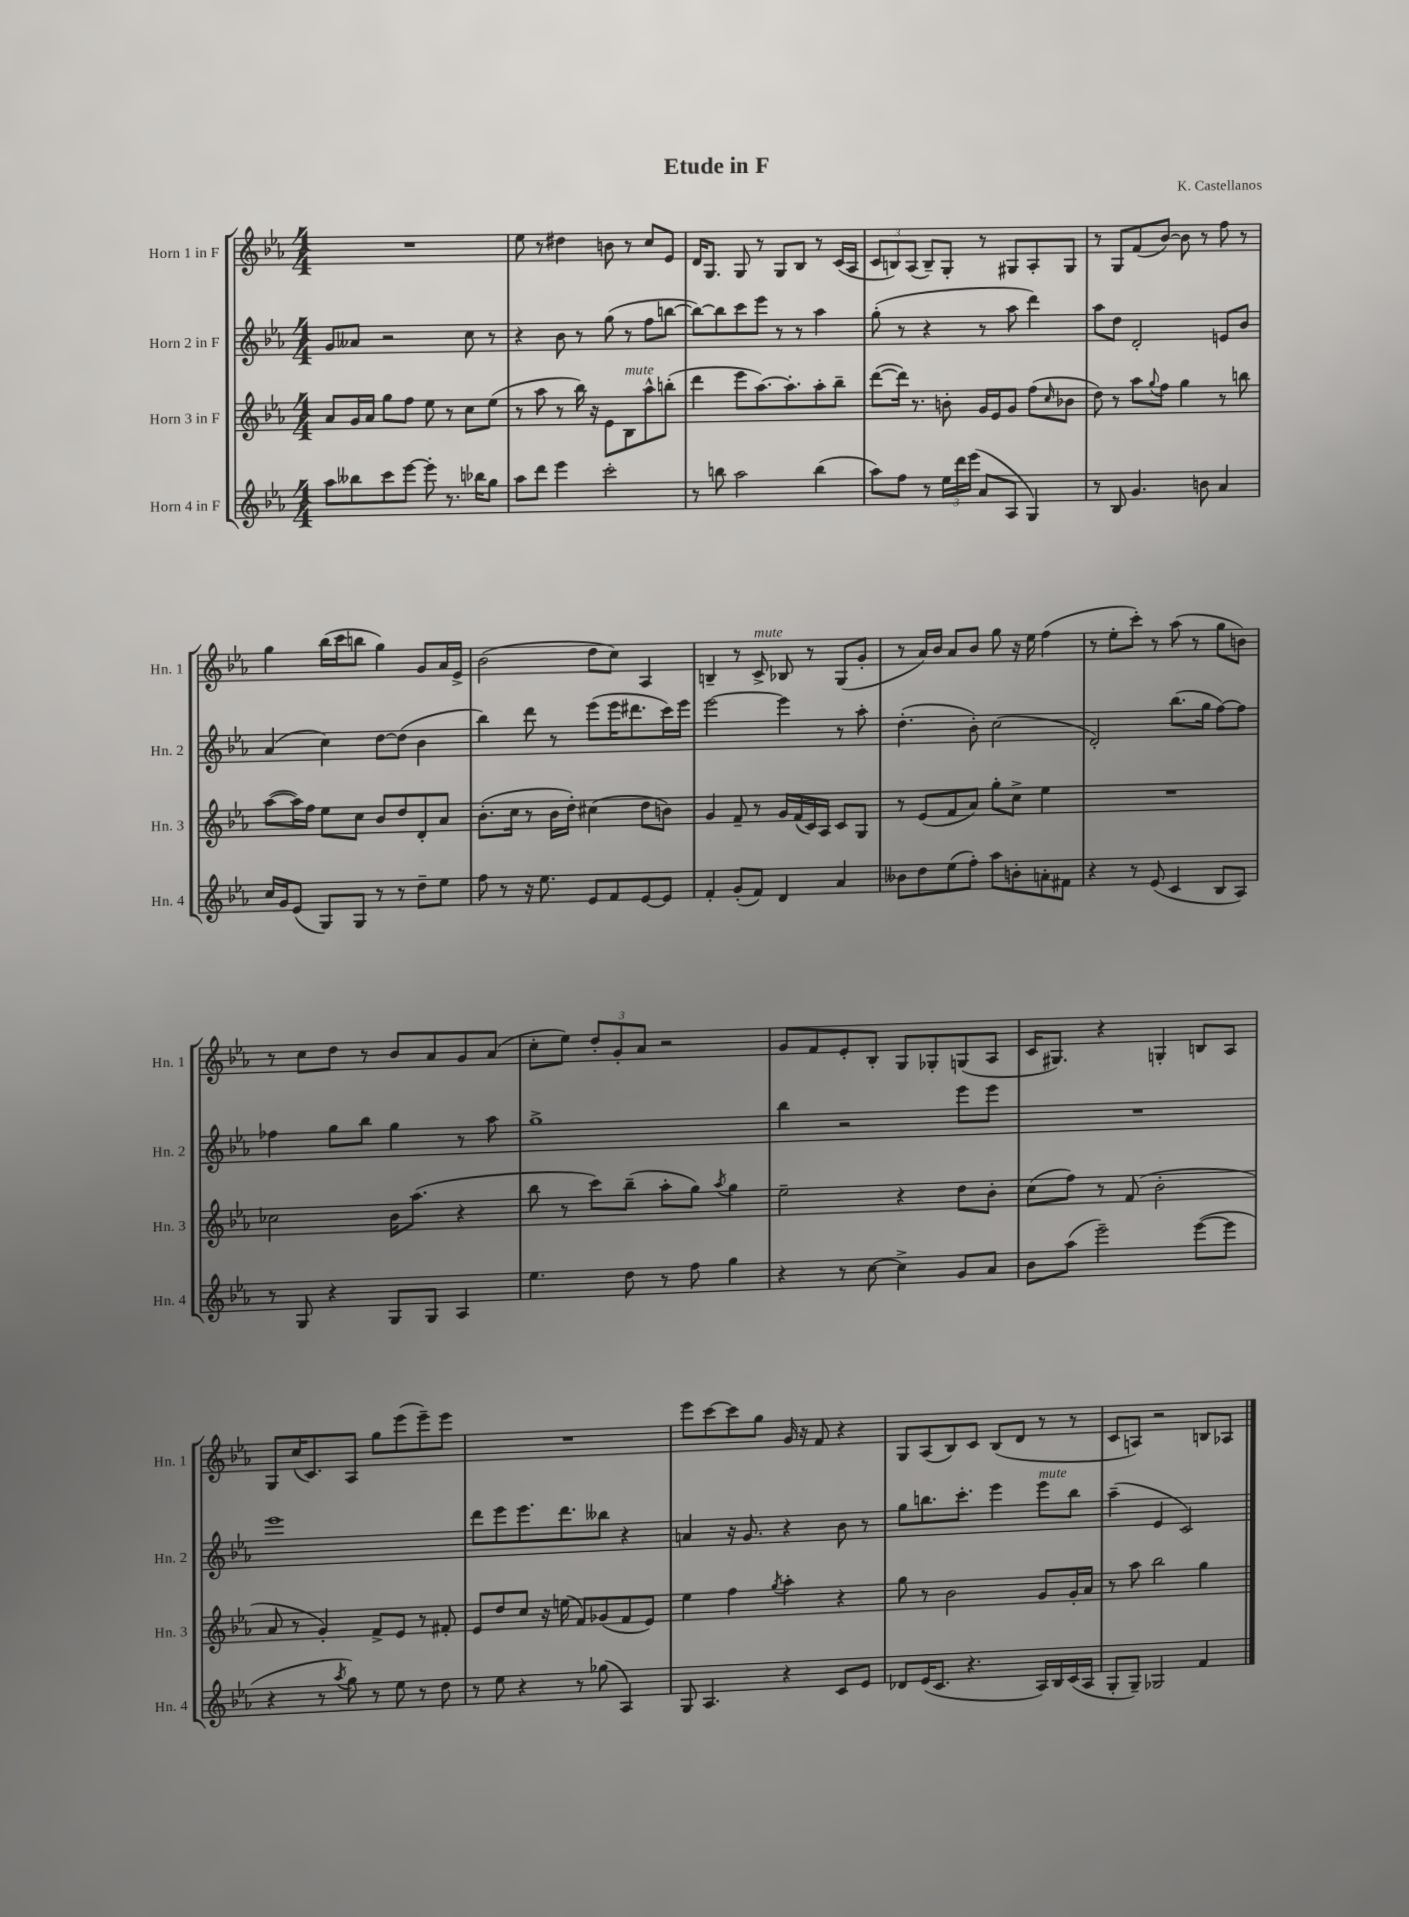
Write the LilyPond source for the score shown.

\header { title = "Etude in F" composer = "K. Castellanos" }
<<
\new StaffGroup <<
\new Staff = "s0" \with { instrumentName = "Horn 1 in F" shortInstrumentName = "Hn. 1" } {
    \clef treble \key ees \major \numericTimeSignature \time 4/4
    R1 |
    ees''8 r8 dis''4 b'8 r8 c''8 ees'8 |
    d'16 g8. g8 r8 g8 bes8 r8 c'16( aes16 |
    \tuplet 3/2 { c'8 b8) aes8( } b8--) g8-. r8 gis8 aes8-. gis8 |
    r8 g8 f'8( bes'8~) bes'8 r8 f''8 r8 |
    g''4 bes''16( c'''16 b''8 g''4) g'8 aes'16 ees'16-> |
    bes'2( d''8 c''8) aes4 |
    b4-- r8 c'8->^\markup { \italic "mute" } bes8 r8 g8( g'8-. |
    r8 aes'16) bes'16 aes'8 bes'8 g''8 r16 ees''16 f''4( |
    r8 ees''8-. c'''8-.) r8 aes''8( r8 g''8 b'8) |
    r8 c''8 d''8 r8 bes'8 aes'8 g'8 aes'8( |
    c''8-. ees''8) \tuplet 3/2 { d''8-. g'8-. aes'8 } r2 |
    g'8 f'8 ees'8-. bes8-. g8 ges8-. g8( aes8 |
    c'16 gis8.) r4 g4-. b8 aes8 |
    g8 c''16( c'8.) aes8 g''8 ees'''8( ees'''8--) ees'''8 |
    R1 |
    ees'''8 c'''8~ c'''8 g''8 g'16 r16 f'8 r4 |
    g8 aes8( bes8) c'8 bes8( d'8 r8 r8 |
    c'8 a8) r2 b8 aes8 \bar "|." |
}
\new Staff = "s1" \with { instrumentName = "Horn 2 in F" shortInstrumentName = "Hn. 2" } {
    \clef treble \key ees \major \numericTimeSignature \time 4/4
    g'8 aeses'8 r2 c''8 r8 |
    r4 bes'8 r8 g''8( r8 f''8 b''8~ |
    b''8~) b''8 c'''8 ees'''8 r8 r8 aes''4 |
    g''8-.( r8 r4 r8 aes''8 d'''4) |
    aes''8 d''8 d'2-. e'8 bes'8 |
    aes'4( c''4) d''8~ d''8( bes'4 |
    bes''4) d'''8 r8 ees'''8( ees'''16 dis'''8. c'''16) ees'''16 |
    ees'''2~ ees'''4 r8 aes''8-. |
    d''4.-.( bes'8-.) c''2( |
    d'2-.) bes''8.( g''16 f''8~) f''8 |
    fes''4 g''8 bes''8 g''4 r8 aes''8 |
    g''1-> |
    bes''4 r2 ees'''8 ees'''8 |
    R1 |
    ees'''1 |
    d'''8 ees'''8 ees'''8. d'''8. beses''8 r4 |
    a'4 r16 g'8. r4 bes'8 r8 |
    g''8 b''8. c'''8.-. ees'''4 ees'''8^\markup { \italic "mute" } b''8 |
    aes''4--( ees'4 c'2) \bar "|." |
}
\new Staff = "s2" \with { instrumentName = "Horn 3 in F" shortInstrumentName = "Hn. 3" } {
    \clef treble \key ees \major \numericTimeSignature \time 4/4
    aes'8 g'16 aes'16 g''8 f''8 ees''8 r8 c''8 ees''8( |
    r8 aes''8 r8 bes''16) r16 ees'8 bes8^\markup { \italic "mute" } aes''8-^ b''8-.( |
    d'''4 ees'''8 aes''8.~) aes''8.-. aes''8-. bes''8-- |
    d'''8~( d'''16) r8. b'8-. g'16 ees'16 g'8 f''8( \grace { c''16 } bes'8 |
    d''8) r8 aes''8 \appoggiatura { g''8 } f''8 g''4 r8 b''8 |
    aes''8~( aes''16) f''16 ees''8 c''8 bes'8 d''8 d'8-. aes'8 |
    bes'8.-.( c''16 r8 bes'16 d''16-.) cis''4( d''8 b'8) |
    g'4 f'8-- r8 g'16 f'16( c'16) aes16 c'8 g8 |
    r8 ees'8( f'8 aes'8) g''8-. c''8-> ees''4 |
    R1 |
    ces''2 bes'16 aes''8.( r4 |
    bes''8 r8 c'''8) bes''8--( aes''8-. g''8) \acciaccatura { aes''8 } g''4 |
    ees''2-- r4 d''8 bes'8-. |
    c''8( f''8) r8 f'8( bes'2-. |
    aes'8 r8 g'4-.) f'8-> ees'8 r8 fis'8-. |
    ees'8 d''8 c''8 r16 e''16( f'8) ges'8( f'8 ees'8) |
    ees''4 f''4 \acciaccatura { g''8 } aes''4-. r4 |
    g''8 r8 bes'2 g'8 g'16-. aes'16 |
    r8 aes''8 bes''2 g''4 \bar "|." |
}
\new Staff = "s3" \with { instrumentName = "Horn 4 in F" shortInstrumentName = "Hn. 4" } {
    \clef treble \key ees \major \numericTimeSignature \time 4/4
    aes''8 beses''8 c'''8 ees'''8~ ees'''8-. r8. bes''16 g''8 |
    aes''8 d'''8 ees'''4 c'''2-. |
    r8 b''8 aes''2 b''4( |
    aes''8) f''8 r8 \tuplet 3/2 { ees''16 d'''16 ees'''16( } aes'8 aes8 g4) |
    r8 bes8 g'4. b'8 aes'4 |
    c''16 g'16 ees'8( g8) g8 r8 r8 d''8-- ees''8 |
    f''8 r8 r16 ees''8. ees'8 f'8 ees'8~ ees'8 |
    f'4-. g'8-.( f'8) d'4 aes'4 |
    beses'8 d''8 ees''8( f''8-.) aes''8 b'8-. a'8-. fis'8 |
    r4 r8 ees'8( c'4 bes8 aes8) |
    r8 g8 r4 g8 g8 aes4 |
    ees''4. d''8 r8 f''8 g''4 |
    r4 r8 c''8~ c''4-> g'8 aes'8 |
    bes'8 aes''8( ees'''2--) ees'''8~( ees'''8 |
    r4 r8 \acciaccatura { aes''8 } g''8) r8 ees''8 r8 d''8 |
    r8 ees''8 r4 r8 ges''8( aes4) |
    g8 aes4. r4 c'8 ees'8 |
    des'8 ees'16( c'8. r4. aes16) bes16 c'16( aes16 |
    g8-. g8--) ges2 f'4 \bar "|." |
}
>>
>>
\layout { \context { \Score \remove "Bar_number_engraver" } }
